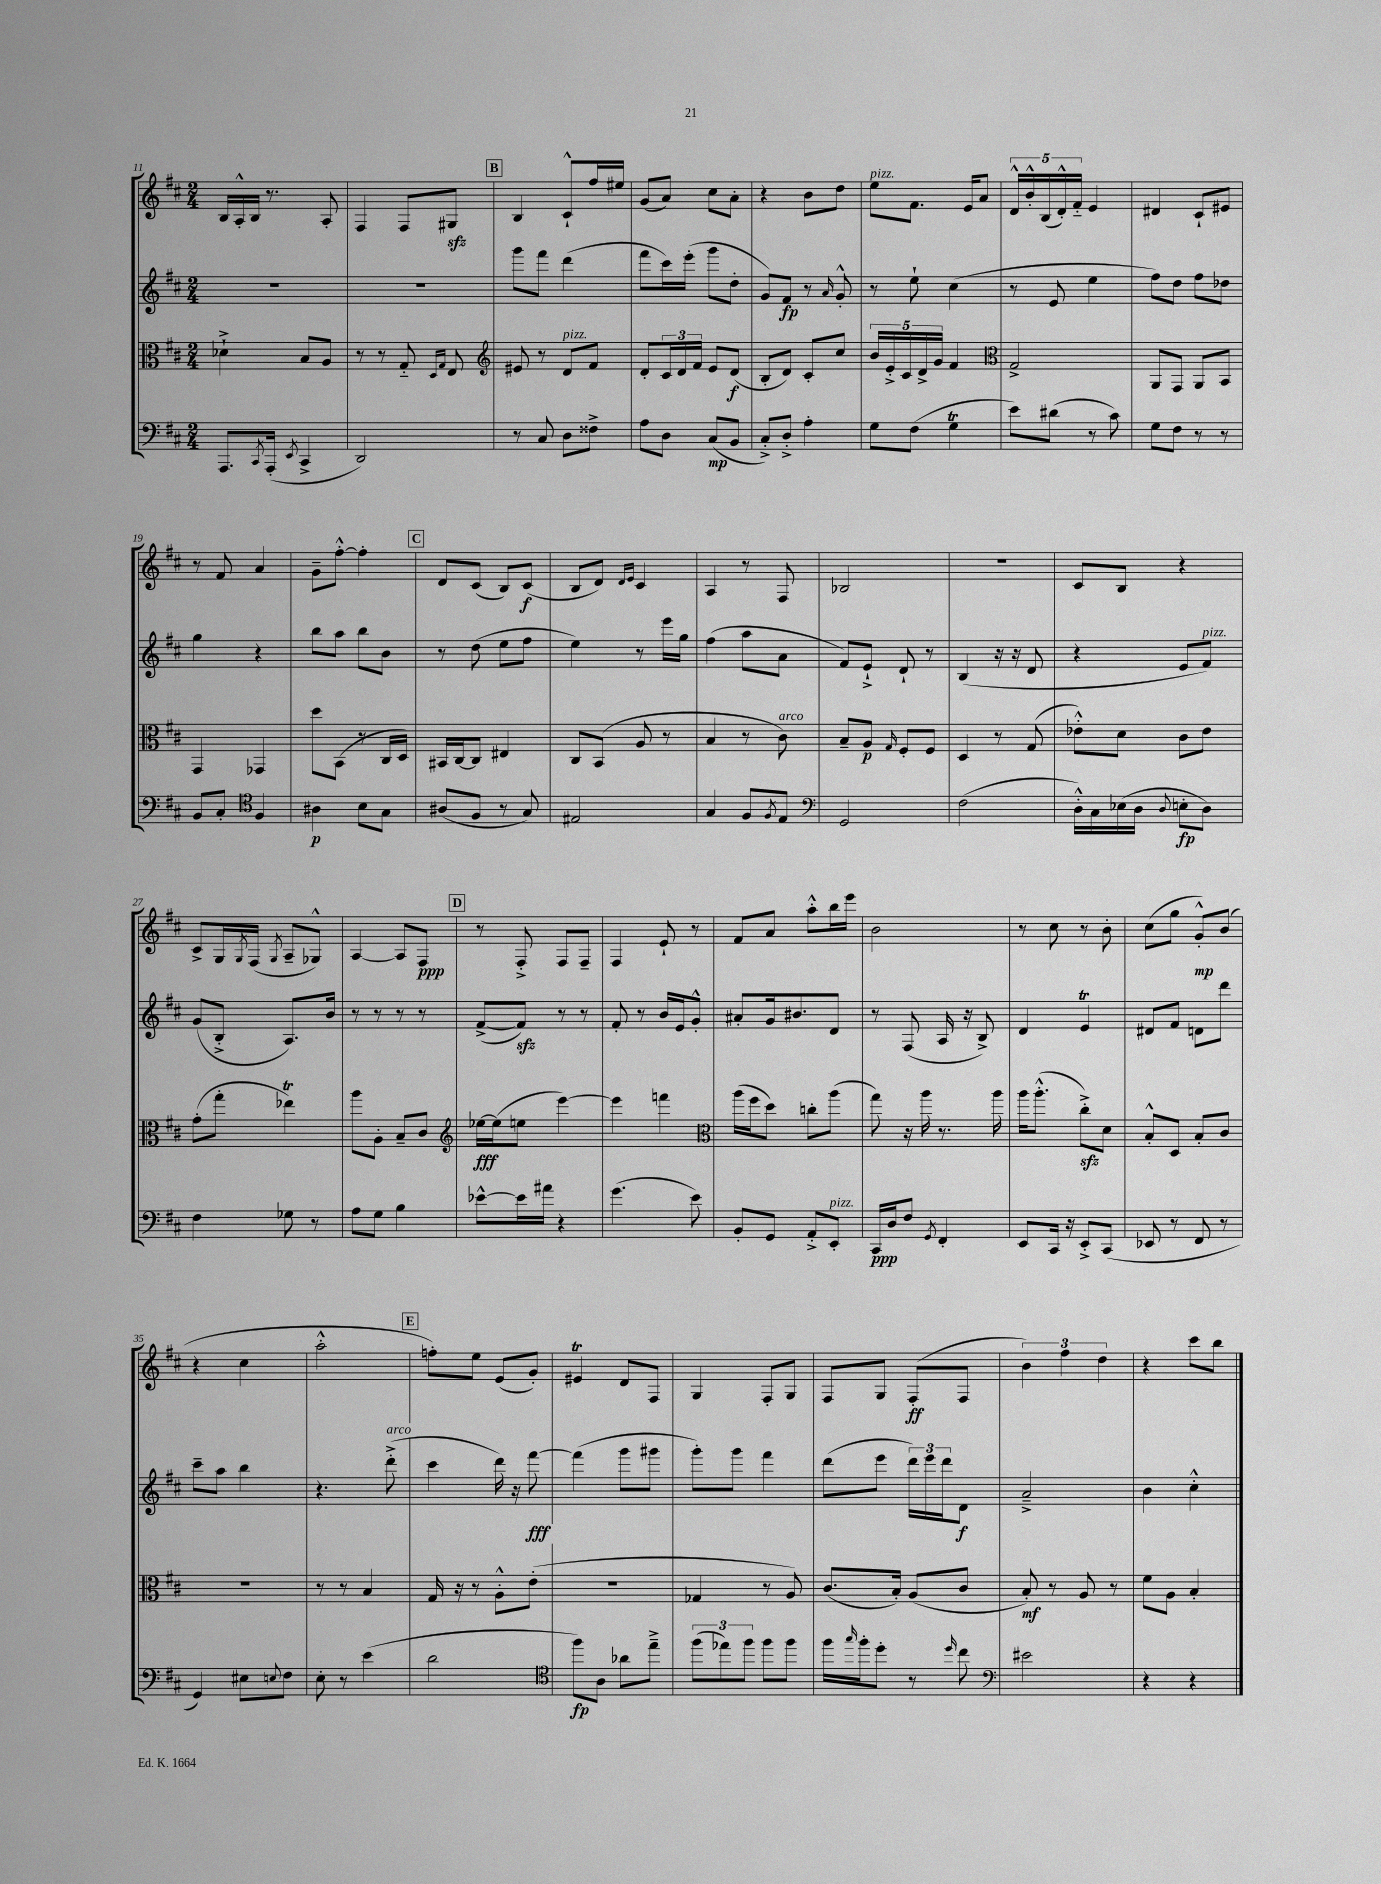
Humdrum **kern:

**kern	**kern	**kern	**kern
*staff4	*staff3	*staff2	*staff1
*clefF4	*clefC3	*clefG2	*clefG2
*k[f#c#]	*k[f#c#]	*k[f#c#]	*k[f#c#]
*M2/4	*M2/4	*M2/4	*M2/4
8.AAA	4d-`^	2r	16B
.	.	.	16A'^^
.	.	.	16B
8qCC#	.	.	.
(16AAA'	.	.	8.r
8qEE	.	.	.
4CC#^	8B	.	.
.	8A	.	8A'
=	=	=	=
2DD)	8r	2r	4F#
.	8r	.	.
.	8G'~	.	8F#
.	16qqD	.	.
.	16qqG	.	.
.	8E	.	8G#
=	=	=	=
*	*clefG2	*	*
8r	8e#	8ggg	4B
8C#	8r	8fff#	.
8D	8d	(4ddd	8c#`^^
8F##^	8f#	.	16ff#
.	.	.	16ee#
=	=	=	=
8A	8d'	8fff#	(8g
8D	24c#	16ccc#)	8a)
.	24d	.	.
.	.	(16eee'	.
.	24f#	.	.
(8C#	8e	8ggg	8cc#
8BB	(8d	8dd'	8a'
=	=	=	=
8C#'^)	8B'	8g)	4r
8D'^	8d)	8f#	.
4A'	8c#'	8r	8b
.	.	16qqa	.
.	8cc#	8g'^^	8dd
=	=	=	=
8G	20b	8r	8ee
.	20e'^	.	.
.	20c#	.	.
(8F#	.	8ee`	8.f#
.	20d^	.	.
.	20g	.	.
4G	4f#	(4cc#	.
.	.	.	16e
.	.	.	8a
=	=	=	=
*	*clefC3	*	*
8e)	2G^	8r	20d^^
.	.	.	20b'^^
.	.	.	(20B
(8d#	.	8e	.
.	.	.	20d'^^)
.	.	.	20f#'~
8r	.	4ee	4e
8c#)	.	.	.
=	=	=	=
8G	8AA	8ff#)	4d#
8F#	8GG	8dd	.
8r	8AA	8ff#	8c#`
8r	8BB	8dd-	8e#
=	=	=	=
8BB	4GG	4gg	8r
8C#'	.	.	8f#
*clefC4	*	*	*
4F#	4GG-	4r	4a
=	=	=	=
4A#	8dd	8bb	8g~
.	(8BB	8aa	[8ff#'^^
8B	8r	8bb	4ff#']
8G	16C#	8b	.
.	16D)	.	.
=	=	=	=
(8A#	16BB#	8r	8d
.	[16C#	.	.
8F#	8C#]	(8dd	(8c#
8r	4E#	8ee	8B)
8G)	.	8ff#	(8c#
=	=	=	=
2E#	8C#	4ee)	8B
.	(8BB	.	8d)
.	.	.	16qqd
.	.	.	16qqe
.	8A	8r	4c#
.	8r	16eee	.
.	.	16gg	.
=	=	=	=
4G	4B	(4ff#	4A
8F#	8r	8aa	8r
8qF#	.	.	.
8E	8c#)	8a	8F#
=	=	=	=
*clefF4	*	*	*
2GG	8B~	8f#)	2B-
.	8A	8e`^	.
.	16qqG	.	.
.	8F#'	8d`	.
.	8F#	8r	.
=	=	=	=
(2F#	4D	(4B	2r
.	8r	16r	.
.	.	16r	.
.	(8G	8d	.
=	=	=	=
16D'^^)	8e-'^^)	4r	8c#
16C#	.	.	.
(16E-	8d	.	8B
16D	.	.	.
8qqD	.	.	.
8E'	8c#	8e	4r
8D)	8e-	8f#)	.
=	=	=	=
4F#	(8g'	(8g	8c#^
.	8gg'	8B'^	16G
.	.	.	8qG
.	.	.	(16F#
.	.	.	8qG
8G-	4ee-)	8.A)	8A~
8r	.	.	8G-^^)
.	.	16b	.
=	=	=	=
8A	8aa	8r	[4A
8G	8A'	8r	.
4B	8B~	8r	8A]
.	8c#	8r	8F#
=	=	=	=
*	*clefG2	*	*
[8e-^^	[16ee-	([8f#^	8r
.	(16ee-]	.	.
16e-]	8ee	8f#])	8F#'^
16a#	.	.	.
4r	[4eee)	8r	8F#
.	.	8r	8F#~
=	=	=	=
(4.g	4eee]	8f#'	4F#
.	.	8r	.
.	4fff	16b	8e`
.	.	16e	.
8e)	.	8g'^^	8r
=	=	=	=
*	*clefC3	*	*
8BB'	(16aa	8a#'	8f#
.	16ff#	.	.
8GG	8dd)	16g	8a
.	.	8.b#	.
8AA'^	8cc'	.	8aa'^^
8EE'	(8aa	8d	16bb
.	.	.	16eee
=	=	=	=
16CC#	8gg)	8r	2b
16D	.	.	.
8F#	16r	(8F#	.
.	16aa	.	.
8qGG	.	.	.
4FF#'	8.r	16A	.
.	.	16r	.
.	.	8B^)	.
.	16aa	.	.
=	=	=	=
8EE	16aa	4d	8r
.	(8.aa'^^	.	.
16CC#	.	.	8cc#
16r	.	.	.
8EE'^	8cc#'^)	4e	8r
(8CC#	8d	.	8b'
=	=	=	=
8EE-	8B'^^	8d#	(8cc#
8r	8D	8f#	8gg
8FF#	8B'	8d	8g'^^)
8r	8c#	8ddd	(8b
=	=	=	=
4GG)	2r	8ccc#~	4r
.	.	8aa	.
8E#	.	4bb	4cc#
8qqE	.	.	.
8F#	.	.	.
=	=	=	=
8E'	8r	4.r	2aa'^^
8r	8r	.	.
(4e	4B	.	.
.	.	(8ddd'^	.
=	=	=	=
2d	16G	4ccc#	8ff')
.	16r	.	.
.	8r	.	8ee
.	8A'^^	16ddd)	(8e
.	.	16r	.
.	(8e'	[8fff#	8g')
=	=	=	=
*clefC4	*	*	*
8ff#)	2r	(4fff#]	4e#
8A	.	.	.
8a-	.	8ggg	8d
8ee~^	.	8ggg#	8F#
=	=	=	=
(12ff#	4G-	8ggg')	4G
12ee-)	.	.	.
.	.	8ggg	.
12ff#	.	.	.
8ff#	8r	4fff#	8F#'
8ff#	8A)	.	8G
=	=	=	=
16ff#	(8.c#	(8ddd	8F#
16qqgg	.	.	.
16ff#'	.	.	.
8dd'	.	8eee	8G
.	16B')	.	.
8r	(8A	24ddd)	(8F#'
.	.	24eee	.
.	.	24ddd	.
16qqdd	.	.	.
8cc#	8c#	8d	8F#
=	=	=	=
*clefF4	*	*	*
2e#	8B')	2a~^	6b)
.	8r	.	.
.	.	.	6ff#
.	8A	.	.
.	.	.	6dd
.	8r	.	.
=	=	=	=
4r	8f#	4b	4r
.	8A	.	.
4r	4B'	4cc#'^^	8ccc#
.	.	.	8bb
==	==	==	==
*-	*-	*-	*-
